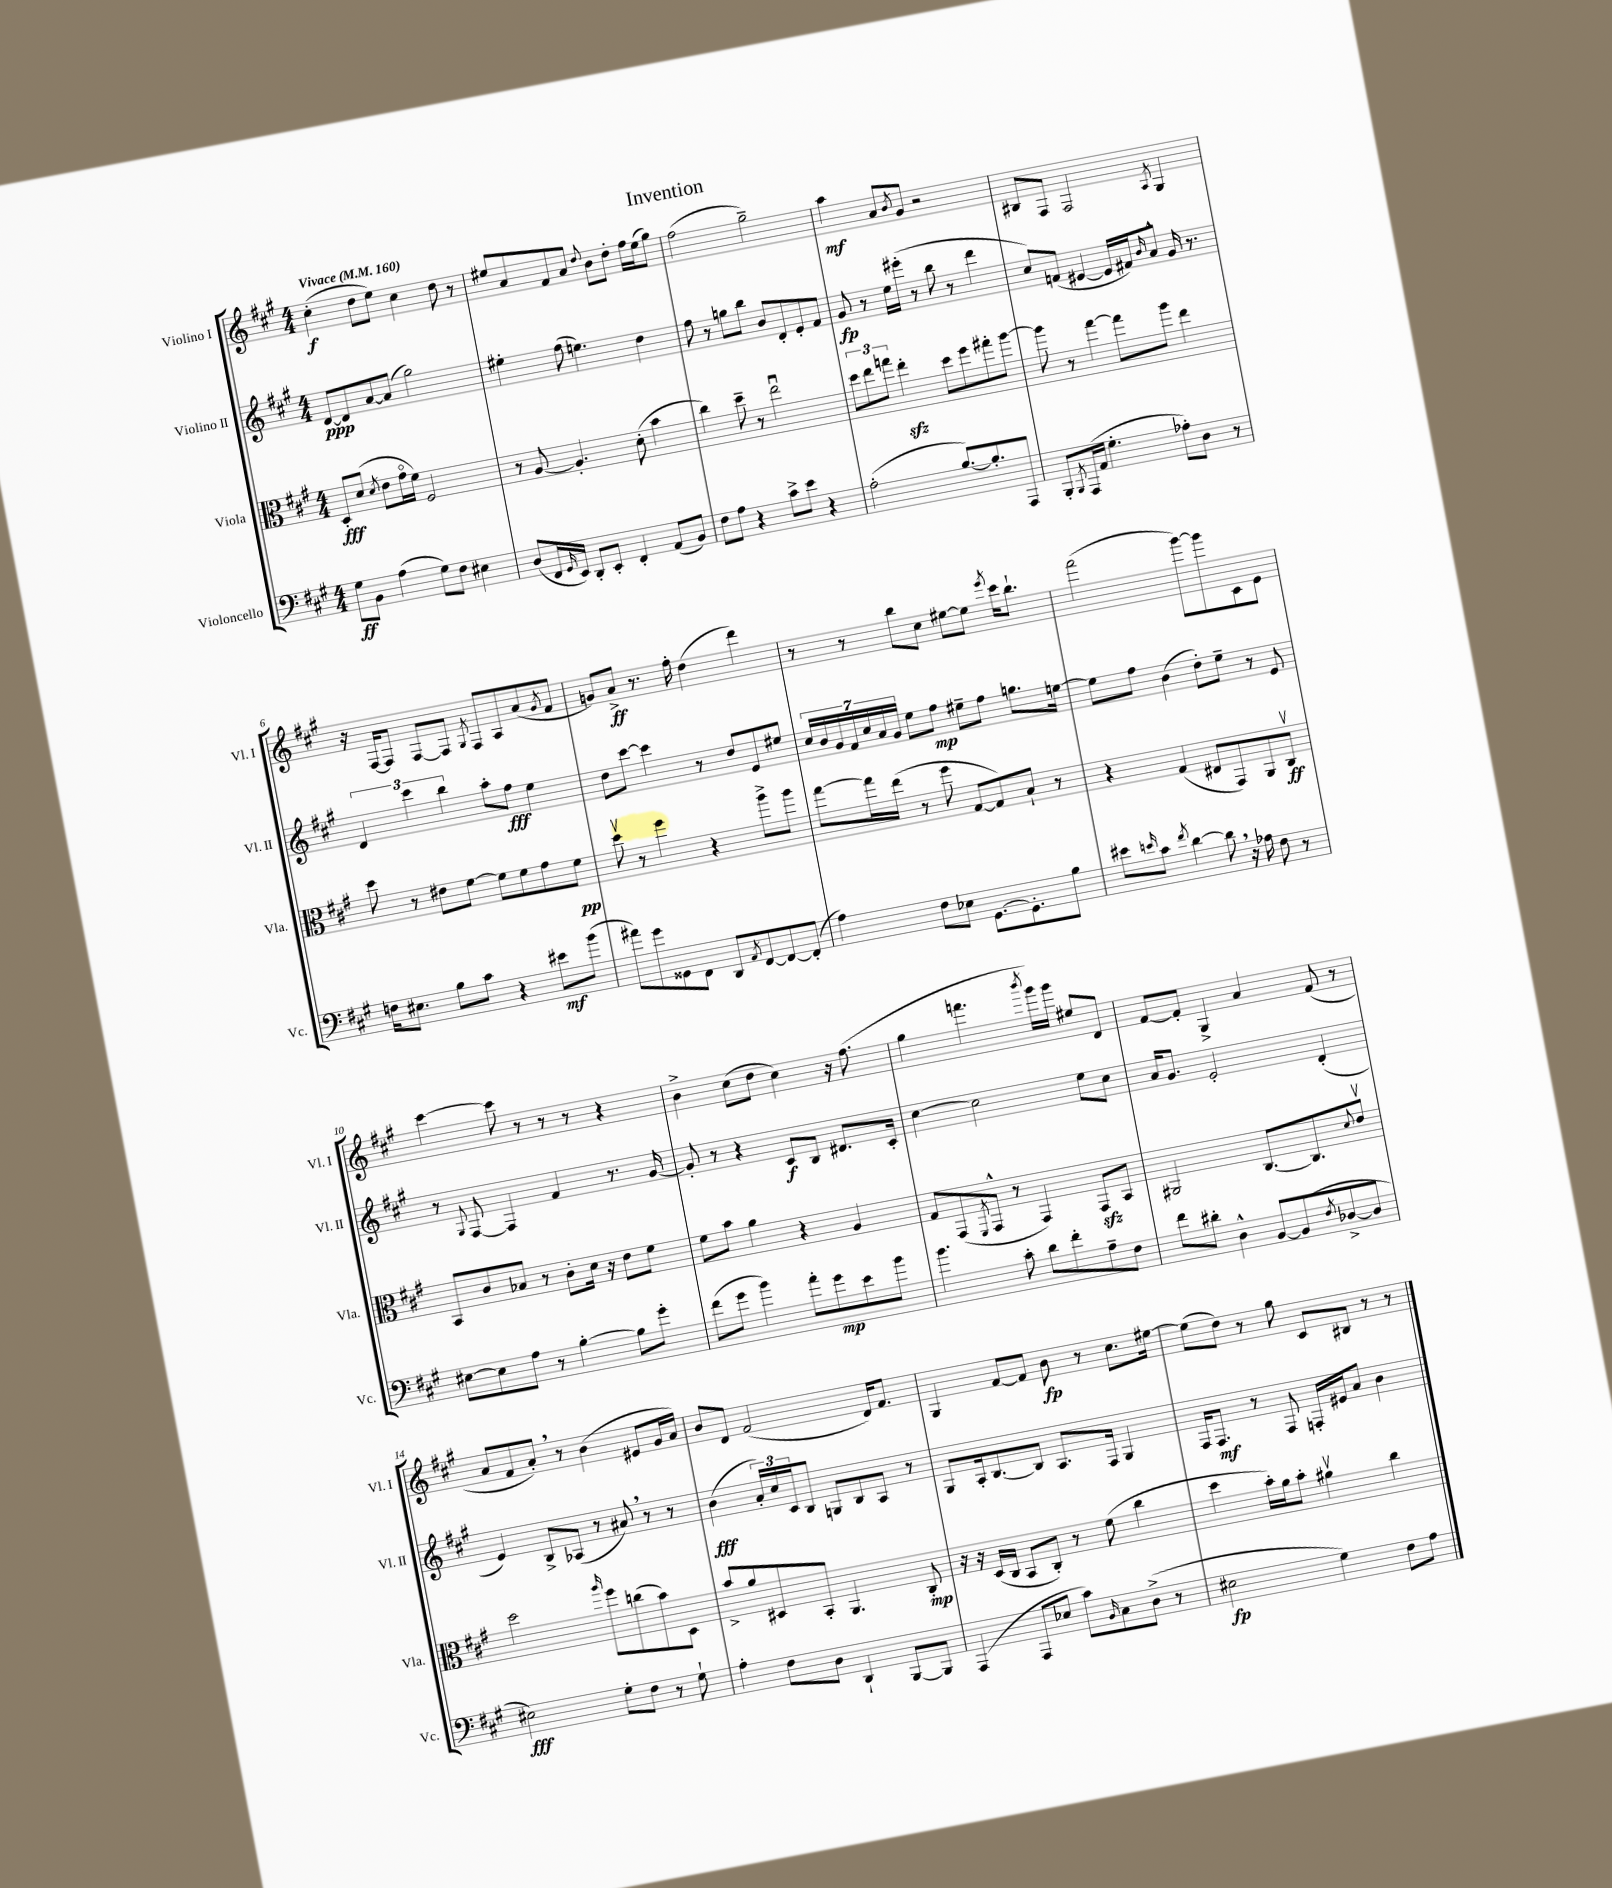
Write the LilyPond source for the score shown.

\header { title = "Invention" }
<<
\new StaffGroup <<
\new Staff = "s0" \with { instrumentName = "Violino I" shortInstrumentName = "Vl. I" } {
    \clef treble \key a \major \numericTimeSignature \time 4/4 \tempo "Vivace" 4 = 160
    cis''4-.\f( d''8 e''8) cis''4 d''8 r8 |
    eis''8 a'8 fis'8 a'8 \appoggiatura { d''8 } b'8 d''8-. fis''16 eis''16( gis''8) |
    fis''2( gis''2--) |
    a''4\mf a'8 \acciaccatura { b'8 } gis'8 r2 |
    bis8 fis8 fis2 \acciaccatura { a8 } gis4 |
    r16 fis16~ fis8 fis8~ fis8 \acciaccatura { gis8 } fis8 a8 a'8( \acciaccatura { gis'8 } fis'8 |
    g'8) a'8->\ff r8. fis''16-. d''4( d'''4) |
    r8 r8 b''8 cis''8 eis''8~ eis''8 \acciaccatura { e'''8 } cis'''16 b''8.-! |
    fis'''2( gis'''8~) gis'''8 cis'8 e'8 |
    cis'''4~ cis'''8 r8 r8 r8 r4 |
    b'4-> cis''8( d''8 cis''4) r16 fis''8.( |
    gis''4 f'''4. \acciaccatura { b'''8 } gis'''16) gis'''16 eis''8 d'8 |
    fis'8~ fis'8-. gis4-> a'4 fis'8( r8 |
    a'8 fis'8 a'8-.) \breathe r8 b'4( eis'8 gis'16 a'16) |
    b'8 d'8 fis'2( d'16) fis'8. |
    gis4 fis'8~ fis'8 b'8\fp r8 cis''8. eis''16~ |
    eis''8( d''8) r8 gis''8 cis'8 bis8 r8 r8 \bar "|." |
}
\new Staff = "s1" \with { instrumentName = "Violino II" shortInstrumentName = "Vl. II" } {
    \clef treble \key a \major \numericTimeSignature \time 4/4
    d'8~\ppp d'8 a'8~ a'8( gis''2) |
    eis''4-. fis''8( e''4.) d''4 |
    fis''8 r8 g''8 b''8 b'8 d'8-. e'8-. fis'8 |
    gis'8\fp r8 e''16 eis'''16-.( r8 b''8 r8 d'''4 |
    cis''8) f'8( eis'4~ eis'16 fis'16) \grace { b'16 } a'8-^ gis'16 r8. |
    \tuplet 3/2 { d'4 cis'''4 b''4 } a''8-. fis''8\fff e''4 |
    d''8 cis'''8~ cis'''4 r8 d''8 e'8 eis''8 |
    \tuplet 7/4 { cis''16 b'16 gis'16 fis'16 cis''16 a'16 gis'16 } e''8 fis''8\mp eis''8-- fis''8 g''8. e''16~ |
    e''8 fis''8 b'4( d''8-.) e''8-- r8 e'8 |
    r8 \appoggiatura { gis8 } fis8~ fis4 fis'4 r8. gis'16~ |
    gis'8-. r8 r4 cis'8\f b8 dis'8. cis'16-. |
    cis''4~ cis''2 e''8 cis''8 |
    a'16 gis'8. e'2-. d'4-.( |
    e'4) b8-> aes8( r8 ais'8) \breathe r8 r8 |
    b'4\fff( \tuplet 3/2 { a'16-.) cis''16 cis'16 } b8 g8 b8 a8 r8 |
    gis8 a16-. b8.~ b8 a8. fis16 gis4 |
    fis16 fis8.\mf r8 fis8 f16-. eis'16 a'8 b'4 \bar "|." |
}
\new Staff = "s2" \with { instrumentName = "Viola" shortInstrumentName = "Vla." } {
    \clef alto \key a \major \numericTimeSignature \time 4/4
    d8-.\fff d'8( \acciaccatura { d'8 } e'8 gis'16\flageolet fis'16) fis2 |
    r8 a8~ a4.-. d'8-.( b'4 |
    cis''4) d''8-- r8 e''2\downbow |
    \tuplet 3/2 { d''8 e''8 g''8 } e''4-.\sfz d''8 fis''8 gis''8-. a''8~ |
    a''8 r8 gis''4~ gis''8 a''8 e''4 |
    d''8 r8 eis'8 fis'8~ fis'8 fis'8 gis'8 fis'8\pp |
    d''8\upbow r8 fis''4 r4 a''8-> a''8 |
    gis''8~ gis''16 e''16( r8 fis''8 gis8~ gis8) b8-! r8 |
    r4 gis4( eis8 gis,8) a,8 cis8\upbow\ff |
    b,8 cis'8 bes8 r8 cis'8-. d'16 r16 e'8 fis'8 |
    fis'8 b'8 a'4 r4 a4 |
    gis8 gis,8( \acciaccatura { fis,8 } gis,8-^ r8 gis,4) gis,8\sfz b,8 |
    ais,2 cis8.~ cis8. \appoggiatura { d'8 } e'8\upbow |
    d''2 \grace { a''16 } fis''8 c''8( b'8) d8 |
    b'8-> a'8 dis8 b,8-. a,4. cis8-.\mp |
    r16 r16 d16( cis16 b,8 cis8-.) r8 fis'8( cis''4 |
    d''4 b'16-.) a'16 b'8-. ais'4\upbow cis''4 \bar "|." |
}
\new Staff = "s3" \with { instrumentName = "Violoncello" shortInstrumentName = "Vc." } {
    \clef bass \key a \major \numericTimeSignature \time 4/4
    gis8\ff b,8 a4( gis8) fis8 eis4 |
    d8( fis,16 \grace { gis,16 } e,16) d,8-. e,8-. fis,4-. a,8( b,8) |
    fis8 a8 r4 cis'8-> e'8 r4 |
    a2-.( b8.~) b8.-. a,,8 |
    b,,8-. \acciaccatura { b,,8 } a,,16( a,16 gis4.-. aes8-.) d8 r8 |
    f16 eis8. b8 cis'8 r4 eis'8\mf b'8( |
    ais'8) gis'8 gisis,8 fis,8 d,8 \acciaccatura { a,8 } fis,8~ fis,8~ fis,8-.( |
    a4) fis8 ees8 gis,8.~ gis,8.-. b8 |
    eis'8 \grace { e'16 } cis'8 \acciaccatura { fis'8 } d'4~ d'8 \breathe r16 aes16 fis8 r8 |
    eis8~ eis8 a8 r8 b4~-. b8 gis'8-. |
    fis'8( gis'8 b'4) a'8-. gis'8\mp e'8 b'8 |
    b'4. cis'8-. d'8 fis'8-. a8-- fis8 |
    fis'8 dis'8-. d4-^ b,8~ b,8( \acciaccatura { fis8 } des8~-> des8 |
    eis2\fff) gis8-. fis8 r8 gis8-! |
    a4-. fis8 d8 d,4-! b,,8~ b,,8 |
    a,,4( a,,8 ees8 cis'8) \grace { b,16 } cis8 d8->( r8 |
    eis2\fp gis4) fis8 a8 \bar "|." |
}
>>
>>
